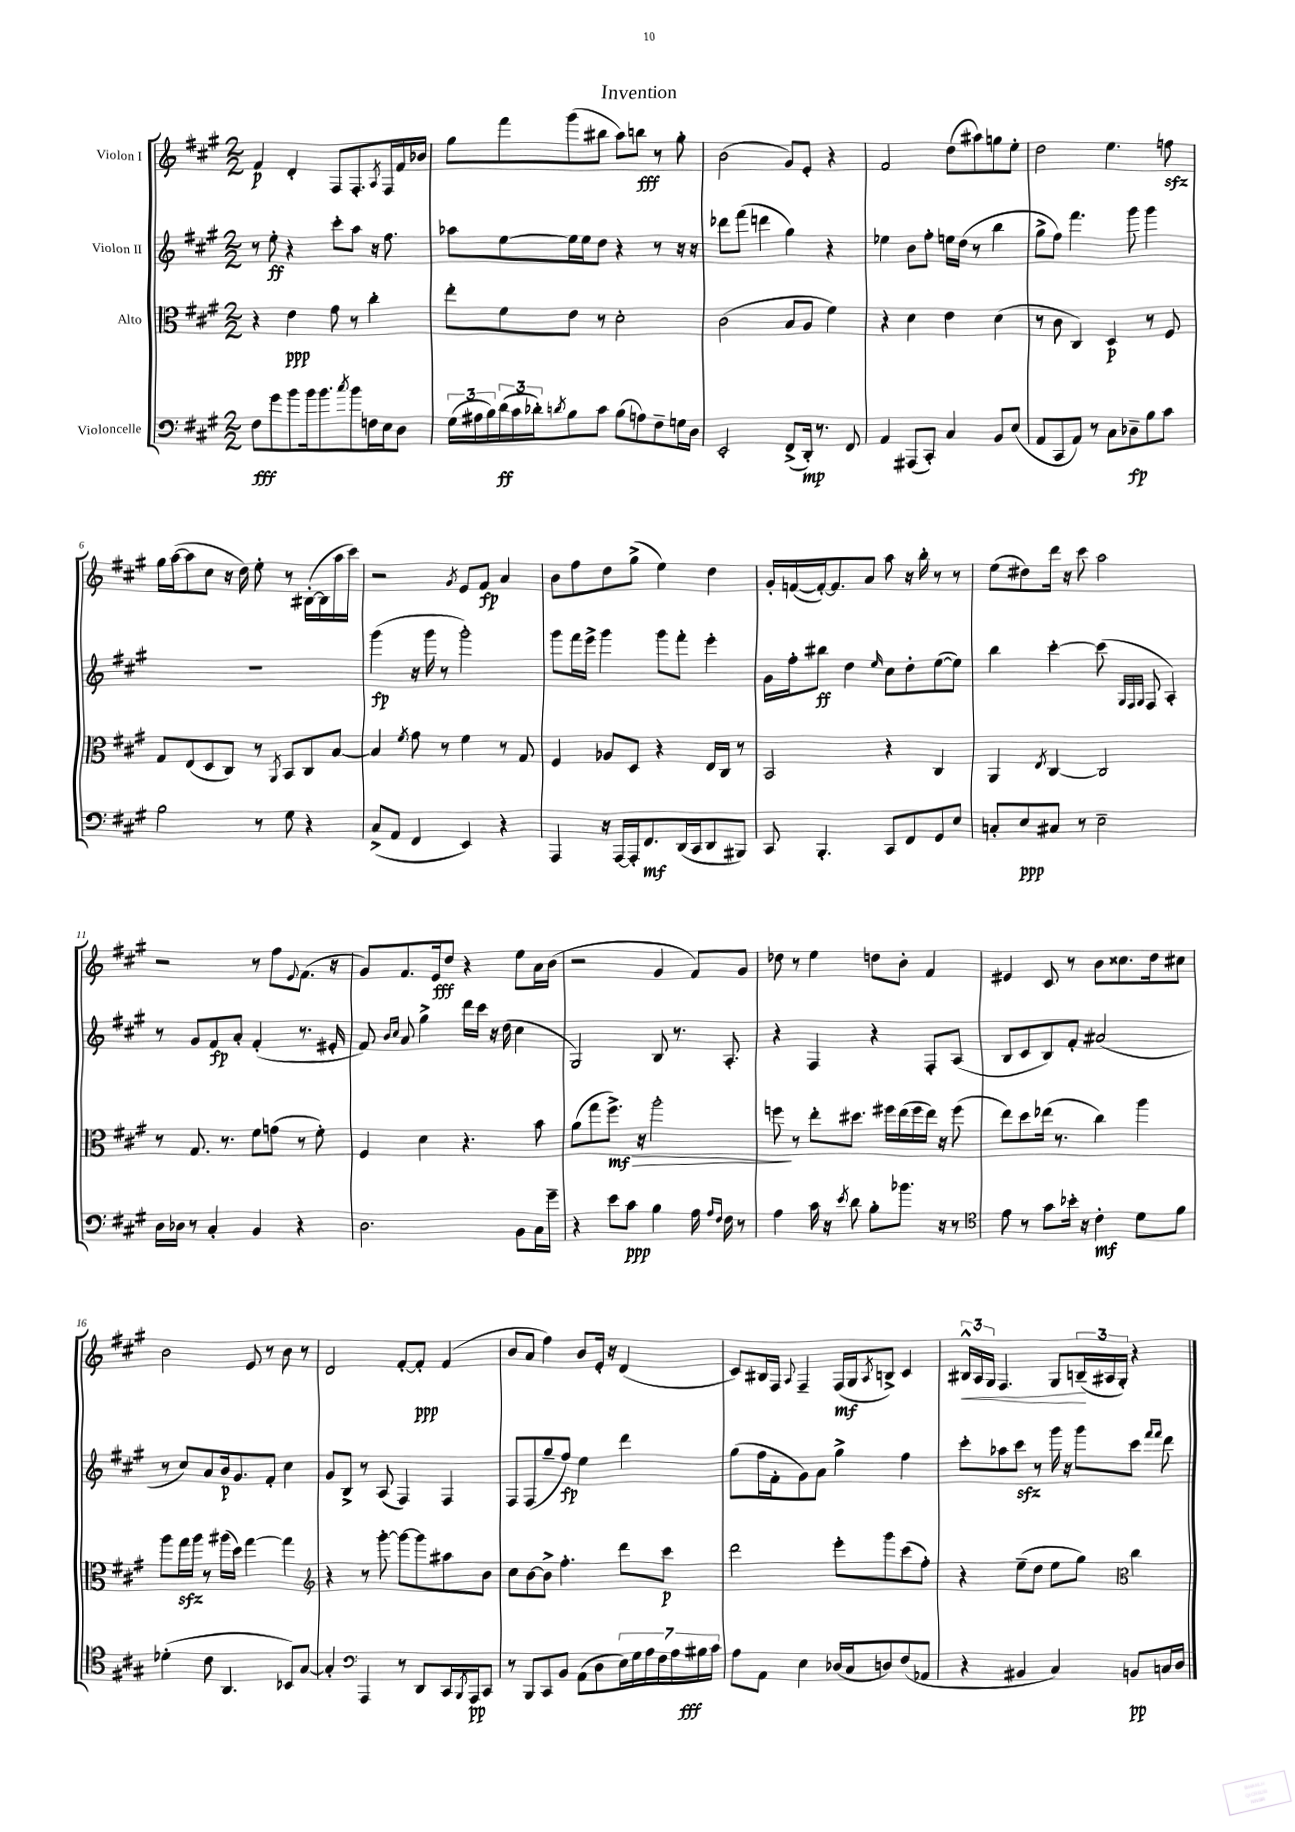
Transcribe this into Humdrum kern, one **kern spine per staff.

**kern	**kern	**kern	**kern
*staff4	*staff3	*staff2	*staff1
*clefF4	*clefC3	*clefG2	*clefG2
*k[f#c#g#]	*k[f#c#g#]	*k[f#c#g#]	*k[f#c#g#]
*M2/2	*M2/2	*M2/2	*M2/2
8F#\L	4r	8r	4f#/
8g#\	.	8ee'\	.
8b\	4e\	4r	4d'/
16b\k	.	.	.
8.b\	.	.	.
.	8g#\	8ccc#'\L	8F#/L
8qcc#/	.	.	.
8b\	8r	8aa\J	8.F#'/
16F\L	4cc#'\	16r	.
.	.	.	8qA/
16E\J	.	8.ff#\	16F#/L
8D\J	.	.	16f#/
.	.	.	16b-/JJ
=	=	=	=
(24G#\LL	8ee'\L	8aa-\L	8gg#\L
24A#\	.	.	.
24B\)	.	.	.
(24d\	8f#\	[8ee\	8fff#\
24c#\	.	.	.
24d-'\J)	.	.	.
8qd/	.	.	.
8B\	8e\J	16ee\]L	(8ggg#\
.	.	16ee\J	.
8c#\J	8r	8dd\J	8bb#\J
(8B\L	2d'\	4r	8aa\L)
8A\)	.	.	8bb\J
8F#~\	.	8r	8r
16G\L	.	16r	8gg#'\
16D\JJ	.	16r	.
=	=	=	=
2EE'/	(2c#\	8ddd-\L	(2b\
.	.	(8fff#\J	.
.	.	4ddd\	.
(8FF#^/L	8B/L	4gg#\)	8g#/L)
16DD'/Jk)	8A/J	.	8e'/J
8.r	.	.	.
.	4f#\)	4r	4r
8FF#/	.	.	.
=	=	=	=
4AA/	4r	4ee-\	2f#/
(8AAA#/L	4d\	8b\L	.
8CC#'/J)	.	8ff#'\J	.
4C#/	4e\	16ee\LL	(8dd\L
.	.	(16dd\JJ	.
.	.	8r	8aa#\)
8BB/L	(4d\	4bb\	8gg\
(8E/J	.	.	8ee'\J
=	=	=	=
8AA/L	8r	8gg#^\L	2dd\
8CC#/	8c#\	8ff#\J)	.
8AA/J)	4C#/)	4.fff#\	.
8r	.	.	.
8C#\L	4D/	.	4.ee\
8D-~\	.	8ggg#\	.
8B\	8r	4ggg#\	.
8c#\J	8F#/	.	8ff\
=	=	=	=
2B\	8G#/L	1r	16gg#\LL
.	.	.	([16aa\J
.	(8E/	.	8aa\]
.	8D/	.	8cc#\J
.	8C#/J)	.	16r
.	.	.	16dd\)
8r	8r	.	8ee'\
.	8qAA/	.	.
8G#\	8BB/L	.	8r
4r	8C#/	.	([16B#'\LL
.	.	.	16B#\]
.	[8B/J	.	16aa\
.	.	.	16ccc#\JJ)
=	=	=	=
(8C#^/L	4B/]	(4ggg#\	2r
8AA/J	.	.	.
.	8qf#/	.	.
4FF#/	8g#\	16r	.
.	.	16ggg#\	.
.	8r	8r	.
.	.	.	8qg#/
4EE/)	4f#\	2ggg#'\)	8e/L
.	.	.	8f#/J
4r	8r	.	4a/
.	8G#/	.	.
=	=	=	=
4AAA/	4F#/	8ggg#\L	8b\L
.	.	16fff#\L	8ff#\
.	.	16eee^\JJ	.
16r	8A-/L	4ggg#\	8dd\
[16AAA/LL	.	.	.
16AAA'/]J	8D/J	.	(8gg#^\J
8.FF#/	.	.	.
.	4r	8ggg#\L	4ee\)
(16DD/L	.	8fff#'\J	.
16CC#/J	.	.	.
8DD/	16E/LL	4eee'\	4dd\
.	16C#/JJ	.	.
8BBB#/J)	8r	.	.
=	=	=	=
8CC#/	2BB/	16g#\LL	16g#'/LL
.	.	16ff#'\J	([16f/
4.BBB'/	.	8bb#\J	16f'/_J)
.	.	.	8.f/]
.	.	4dd\	.
.	.	.	8a/J
.	.	16qqee/	.
8CC#/L	4r	8cc#\L	8aa\
8FF#/	.	8dd'\	16r
.	.	.	16bb'\
8GG#/	4C#/	([8ee\	8r
8E/J	.	8ee\]J)	8r
=	=	=	=
8C'/L	4AA/	4bb\	(8ee\L
8E/	.	.	8dd#\)
.	8qE/	.	.
8C#/J	[4C#/	[4ccc#'\	16ddd\Jk
.	.	.	16r
8r	.	.	8ccc#\
2E~\	2C#/]	(8ccc#\]	2aa\
.	.	32qqG#/LLL	.
.	.	32qqF#/	.
.	.	32qqG#/JJJ	.
.	.	8F#/	.
.	.	4A'/)	.
=	=	=	=
16D\LL	8r	8r	2r
16D-\JJ	.	.	.
8r	8.G#/	8g#/L	.
4C#'/	.	8f#/	.
.	8.r	.	.
.	.	8a'/J	.
4BB/	8f#\L	(4f#'/	8r
.	(8g\J	.	8ff#\L
.	.	.	8qqe/
4r	8r	8.r	(8.f#\J
.	8f#'\)	.	.
.	.	16e#'/	16r
=	=	=	=
2.D\	4F#/	8f#/)	8g#/L)
.	.	16qqb/LL	.
.	.	16qqcc#/JJ	.
.	.	8a/	8.f#/
.	4d\	4gg#^\	.
.	.	.	16e/k
.	.	.	8dd/J
.	4.r	16ddd\LL	4r
.	.	16ccc#\JJ	.
.	.	16r	.
.	.	(16dd\	.
8BB\L	.	4cc#\	8ee\L
16C#\L	8b\	.	16a\L
16g#~\JJ	.	.	(16b\JJ
=	=	=	=
4r	(8a\L	2G#/)	2r
.	8gg#\	.	.
8e\L	8.ff#^\J)	.	.
8c#\J	.	.	.
.	16r	.	.
4B\	2aa'\	8B/	4g#/
.	.	8.r	.
16A\	.	.	8f#/L)
16qqA/LL	.	.	.
16qqF#/JJ	.	.	.
16F#\	.	8.A'/	.
8r	.	.	8g#/J
=	=	=	=
4A\	8ff\	4r	8dd-\
.	8r	.	8r
16c#\	8ee'\L	4F#/	4ee\
16r	.	.	.
8qe/	.	.	.
8d\	8.dd#\J	.	.
8B'\L	.	4r	8dd\L
.	16ff#\LL	.	.
8.b-\J	(16ee\	.	8b'\J
.	16ff#\	.	.
.	16ee\JJ)	8F#'/L	4f#/
16r	16r	.	.
8r	(8ff#\	(8A/J	.
=	=	=	=
*clefC4	*	*	*
8e\	8ee\L)	8B/L	4e#/
8r	8dd\	8c#/	.
8g#\L	(16ee-\Jk	8B/)	8c#/
.	8.r	.	.
16b-'\Jk	.	8f#'/J	8r
16r	.	.	.
4c#'\	4cc#\)	(2a#/	8b\L
.	.	.	8.cc##\
8d\L	4aa\	.	.
.	.	.	16dd\k
8f#\J	.	.	8cc#\J
=	=	=	=
(4d-'\	8aa\L	8r	2b\
.	16gg#\L	8cc#/L)	.
.	16aa\JJ	.	.
8c#\	8r	8a/	.
4.AA/	(16aa#\LL	16b/k	.
.	16dd\JJ)	8.g#/	.
.	[4gg#\	.	8e/
.	.	8f#'/J	8r
8BB-/L)	4gg#\]	4cc#\	8b\
[8G#/J	.	.	8r
=	=	=	=
*	*clefG2	*	*
4G#'/]	4r	8g#/L	2d/
.	.	8B^/J	.
*clefF4	*	*	*
4AAA/	8r	8r	.
.	[8ggg#'\	(8A/	.
8r	8ggg#\_L	4F#/)	[8f#'/L
8DD/L	8ggg#\]	.	8f#'/]J
16CC#/L	8aa#\	4F#/	(4f#/
8qBBB/	.	.	.
16AAA/J	.	.	.
8CC#/J	8b\J	.	.
=	=	=	=
8r	8cc#\L	8F#/L	8b/L
8BBB/L	[8b\	(8F#/	8a/J
8CC#/	8b^\]J	8gg#~/	4ff#\)
8BB/J	4.ff#'\	8ff#/J)	.
(8AA\L	.	4ee\	8b/L
8D\	.	.	16e'/Jk
.	.	.	16r
28E\L)	8ddd\L	4ddd\	(4d/
28G#\	.	.	.
28A\	.	.	.
28F#\	.	.	.
.	8ccc#\J	.	.
28A\	.	.	.
28B#\	.	.	.
28c#\JJ	.	.	.
=	=	=	=
8A\L	2ddd\	(8gg#\L	8c#/L)
8AA\J	.	16ff#\L	16B#/L
.	.	16f#'\J	16F#/JJ
.	.	.	8qqA/
4E\	.	8g#\)	4F#~/
.	.	8a\J	.
(16D-/LL	8eee'\L	4gg#^\	(16F#/LL
16C#/J	.	.	16G#/J
.	.	.	8qA/
8D/)	8ggg#\	.	8B^/J)
(8F#/	(8ccc#\	4ff#\	4c#/
8AA-/J	8ff#'\J)	.	.
=	=	=	=
4r	4r	8ccc#'\L	24B#^^/LL
.	.	.	24A/
.	.	.	24G#/JJ
.	.	8aa-\	4.F#/
4BB#/	(8ee~\L	8ccc#\J	.
.	8dd\J	8r	.
4C#/)	8ee\L	16ggg#\	8G#/L
.	.	16r	.
.	8gg#\J)	8ggg#\L	(24B~/L
.	.	.	24A#/
.	.	.	24G#'/JJ)
*	*clefC3	*	*
8BB/L	4cc#\	8ccc#\J	4r
.	.	16qqfff#/LL	.
.	.	16qqfff#/JJ	.
16C/L	.	8ddd\	.
16D/JJ	.	.	.
==	==	==	==
*-	*-	*-	*-
